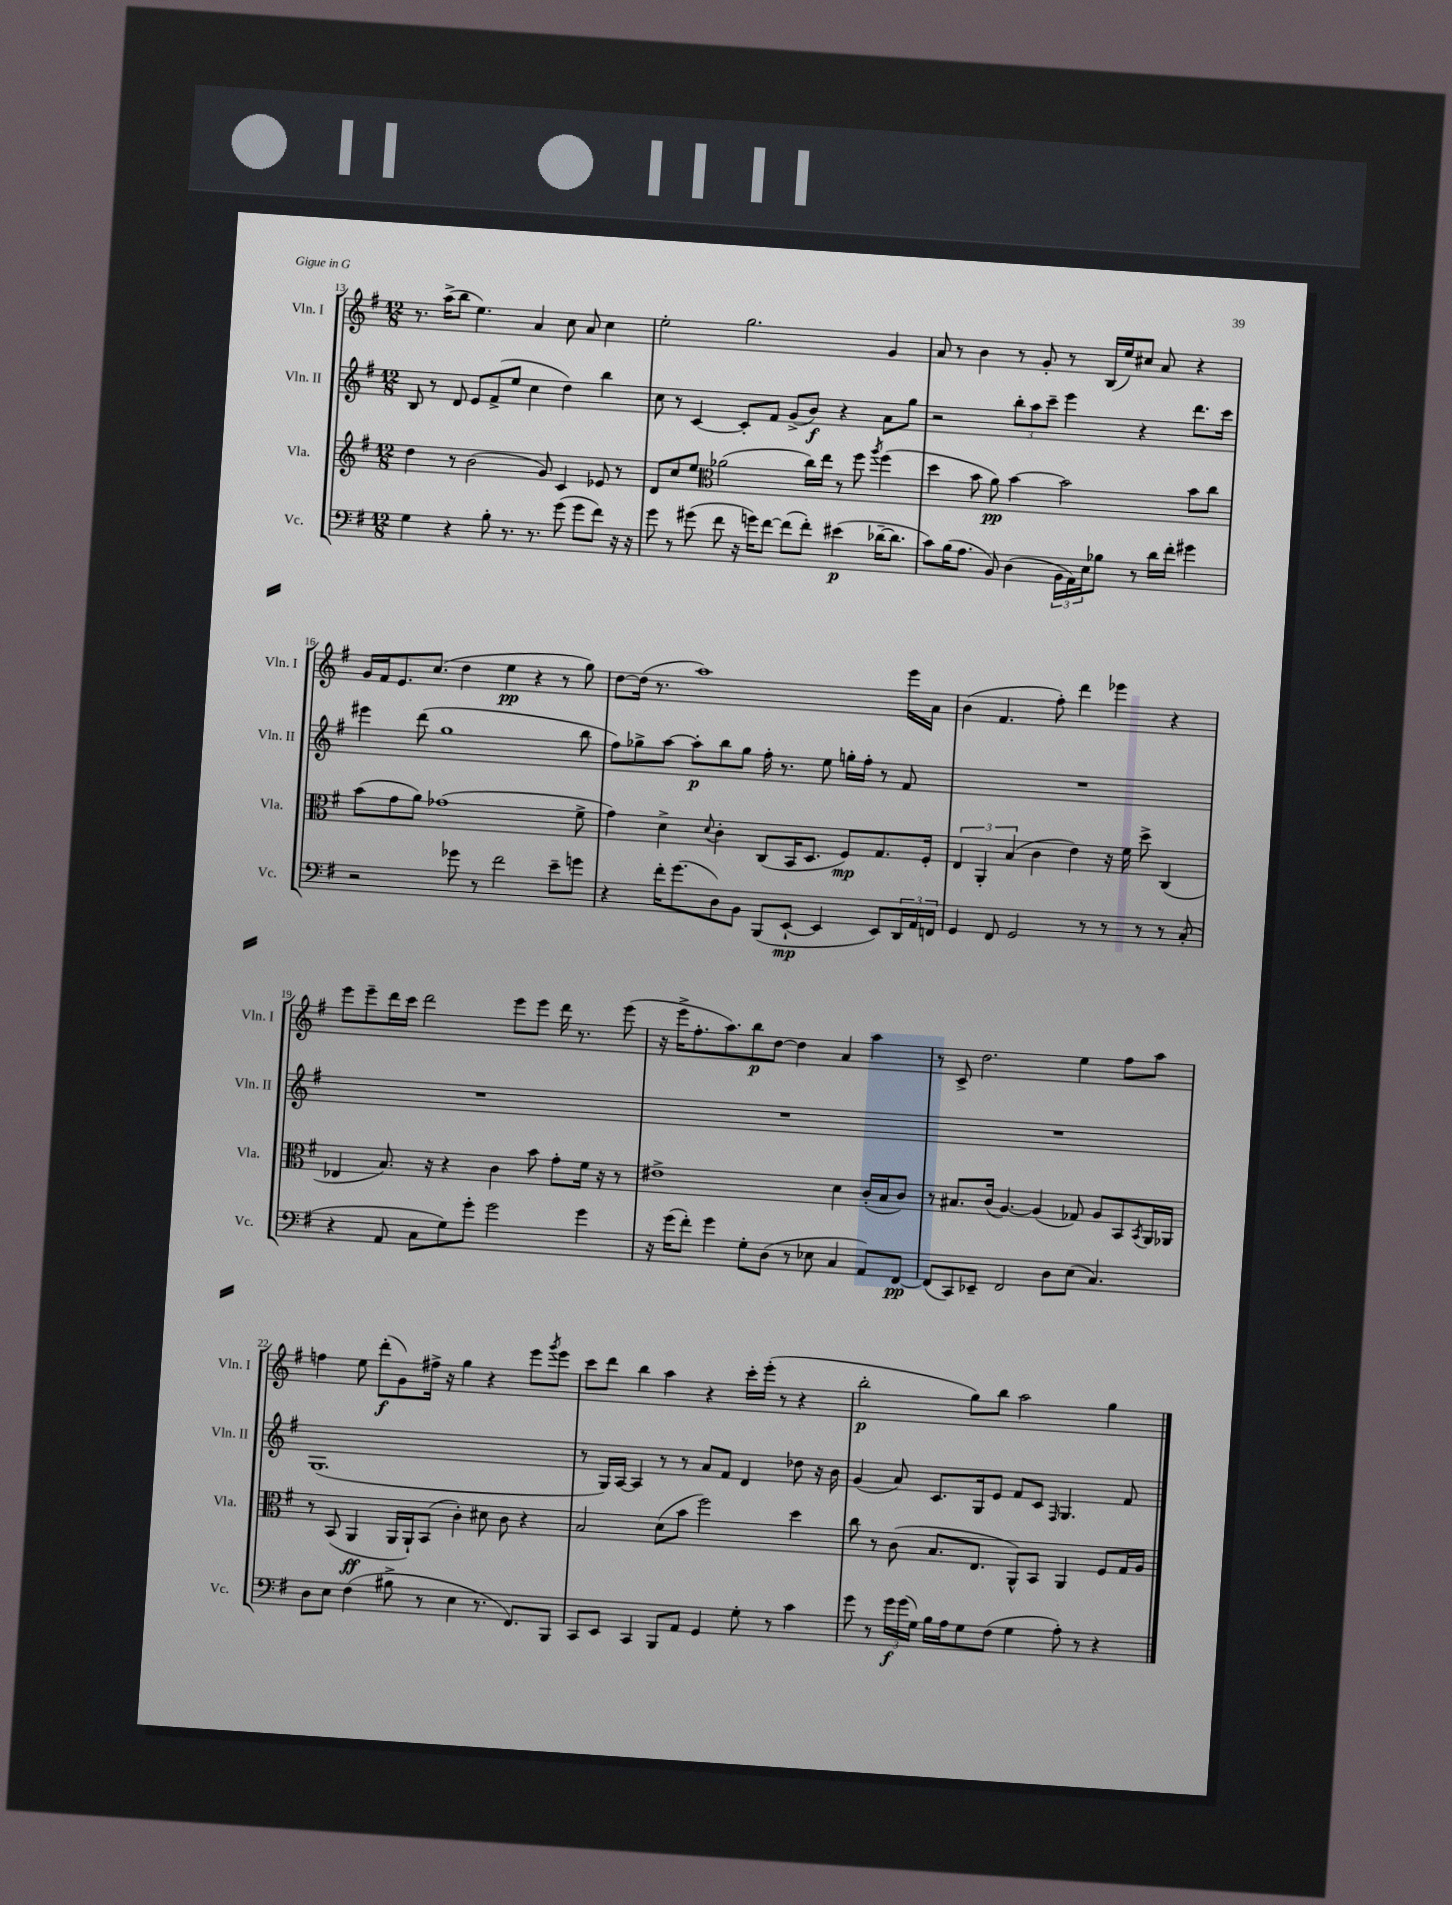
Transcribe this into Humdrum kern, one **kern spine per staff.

**kern	**dynam	**kern	**dynam	**kern	**dynam	**kern	**dynam
*part4	*part4	*part3	*part3	*part2	*part2	*part1	*part1
*staff4	*staff4	*staff3	*staff3	*staff2	*staff2	*staff1	*staff1
*I"Vc.	*	*I"Vla.	*	*I"Vln. II	*	*I"Vln. I	*
*I'Vc.	*	*I'Vla.	*	*I'Vln. II	*	*I'Vln. I	*
*clefF4	*	*clefG2	*	*clefG2	*	*clefG2	*
*k[f#]	*	*k[f#]	*	*k[f#]	*	*k[f#]	*
*M12/8	*	*M12/8	*	*M12/8	*	*M12/8	*
=13	=13	=13	=13	=13	=13	=13	=13
4G\	.	4dd\	.	8B/	.	8.r	.
.	.	.	.	8r	.	.	.
.	.	.	.	.	.	(16aa^\KL	.
4r	.	8r	.	8d/	.	8bb\J	.
.	.	(2b\	.	8e/L	.	4.ee\)	.
8B'\	.	.	.	(8f#^/	.	.	.
8.r	.	.	.	8ee/J	.	.	.
.	.	.	.	4cc\	.	4a/	.
8.r	.	.	.	.	.	.	.
.	.	8g/)	.	.	.	.	.
(8g\	.	4c/	.	4dd\)	.	8cc\	.
8g\L	.	.	.	.	.	8a/	.
8f#\J)	.	8e-X/	.	4bb\	.	4cc\	.
16r	.	8r	.	.	.	.	.
16r	.	.	.	.	.	.	.
=14	=14	=14	=14	=14	=14	=14	=14
8g\	.	8d/L	.	8cc\	.	2ee'\	.
8r	.	8cc/	.	8r	.	.	.
(8g#X\	.	8ee/J	.	[4c/	.	.	.
*	*	*clefC3	*	*	*	*	*
8f#\	.	(2a-X\	.	.	.	.	.
16r	.	.	.	8c'/L]	.	2.gg\	.
16gn\KL)	.	.	.	.	.	.	.
[8f#\J	.	.	.	8f#/J	.	.	.
(8f#\L]	.	.	.	(8g^/L	.	.	.
8f#'\J)	.	16cc\LL)	.	8b/J)	f	.	.
.	.	16ee\JJ	.	.	.	.	.
(4e#X\	p	8r	.	4r	.	.	.
.	.	8ff#\	.	.	.	.	.
.	.	8qaa/	.	.	.	.	.
[16d-X~\KL	.	(4ff#\	.	8a\L	.	4g/	.
8.d-\J]	.	.	.	.	.	.	.
.	.	.	.	8gg\J	.	.	.
=15	=15	=15	=15	=15	=15	=15	=15
8c\L)	.	4dd\	.	2r	.	8a/	.
(16B\K	.	.	.	.	.	8r	.
8.A\J	.	.	.	.	.	.	.
.	.	8b\	.	.	.	4b\	.
8BB/)	.	8a\)	pp	.	.	.	.
(4D\	.	[4b\	.	12bb'\L	.	8r	.
.	.	.	.	12aa\	.	.	.
.	.	.	.	.	.	8g'/	.
.	.	.	.	12ccc~\J	.	.	.
24BB\LL	.	2b\]	.	4eee\	.	8r	.
24AA\)	.	.	.	.	.	.	.
24E\J	.	.	.	.	.	.	.
8B-X\J	.	.	.	.	.	(16B/LL	.
.	.	.	.	.	.	16ee/J)	.
8r	.	.	.	4r	.	8cc#X/J	.
16d\LL	.	.	.	.	.	8a/	.
16f#'\JJ	.	.	.	.	.	.	.
4g#X\	.	8b\L	.	8.ddd\L	.	4r	.
.	.	8cc\J	.	.	.	.	.
.	.	.	.	16ccc\Jk	.	.	.
!!LO:LB:g=z
=16	=16	=16	=16	=16	=16	=16	=16
2r	.	(8b\L	.	4eee#X\	.	16g/LL	.
.	.	.	.	.	.	16f#/J	.
.	.	8g\	.	.	.	8.e/	.
.	.	8a\J)	.	(8ddd\	.	.	.
.	.	.	.	.	.	(8.cc/J	.
.	.	(1g-X	.	1gg	.	.	.
8g-X\	.	.	.	.	.	4dd\	.
8r	.	.	.	.	.	.	.
2f#\	.	.	.	.	.	4ee\	pp
.	.	.	.	.	.	4r	.
8e~\L	.	.	.	.	.	8r	.
8gn\J	.	8f#^\	.	8bb\	.	8gg\)	.
=17	=17	=17	=17	=17	=17	=17	=17
4r	.	4g\)	.	8ff#\L)	.	[8dd\L	.
.	.	.	.	8gg-X^\	.	(16dd\Jk]	.
.	.	.	.	.	.	8.r	.
16f#'\KL	.	4d^\	.	[8aa\J	.	.	.
(8.g\	.	.	.	.	.	.	.
.	.	.	.	8aa'\L]	p	1aa)	.
.	.	8qqd/	.	.	.	.	.
8D\)	.	4c'\	.	8bb\	.	.	.
8BB\J	.	.	.	8gg-\J	.	.	.
(8BBB/L	.	(8C/L	.	16ff#'\	.	.	.
.	.	.	.	8.r	.	.	.
[8EE`/J	mp	16BB/K	.	.	.	.	.
.	.	8.D/J	.	.	.	.	.
4EE/]	.	.	.	8ee\	.	.	.
.	.	8F#/L)	mp	16ggn'\LL	.	.	.
.	.	.	.	16ff#'\JJ	.	.	.
8EE/L)	.	8.G/	.	8r	.	.	.
24DD/L	.	.	.	8f#/	.	16eee\LL	.
24AA/	.	.	.	.	.	.	.
.	.	16F#'/Jk	.	.	.	16a\JJ	.
24FFn/JJ	.	.	.	.	.	.	.
=18	=18	=18	=18	=18	=18	=18	=18
4GG/	.	6E/	.	1.r	.	(4b\	.
.	.	6AA'/	.	.	.	.	.
8FF#/	.	.	.	.	.	4.f#/	.
.	.	(6B/	.	.	.	.	.
2GG/	.	.	.	.	.	.	.
.	.	4c\	.	.	.	.	.
.	.	.	.	.	.	8ff#'\)	.
.	.	4e\)	.	.	.	4ddd\	.
8r	.	.	.	.	.	.	.
8r	.	16r	.	.	.	4eee-X\	.
.	.	16f#\	.	.	.	.	.
8r	.	8dd^\	.	.	.	.	.
8r	.	(4C/	.	.	.	4r	.
(8C'/	.	.	.	.	.	.	.
!!LO:LB:g=z
=19	=19	=19	=19	=19	=19	=19	=19
4r	.	4E-X/	.	1.r	.	8eee\L	.
.	.	.	.	.	.	8eee~\	.
8AA/	.	8.B/)	.	.	.	16ddd\L	.
.	.	.	.	.	.	16ccc\JJ	.
8C\L	.	.	.	.	.	2ddd\	.
.	.	16r	.	.	.	.	.
8G\)	.	4r	.	.	.	.	.
8g'\J	.	.	.	.	.	.	.
2g\	.	4c\	.	.	.	.	.
.	.	.	.	.	.	8eee\L	.
.	.	8b\	.	.	.	8eee\J	.
.	.	8g'\L	.	.	.	16ddd\	.
.	.	.	.	.	.	8.r	.
4g\	.	16f#\Jk	.	.	.	.	.
.	.	16r	.	.	.	.	.
.	.	8r	.	.	.	(8eee\	.
=20	=20	=20	=20	=20	=20	=20	=20
16r	.	1e#X^	.	1.r	.	16r	.
(16g\KL	.	.	.	.	.	16eee^\KL	.
8f#'\J)	.	.	.	.	.	8.ff#'\	.
4g\	.	.	.	.	.	.	.
.	.	.	.	.	.	8.aa\)	.
8G'\L	.	.	.	.	.	8bb\	p
(8D\J	.	.	.	.	.	[8dd\J	.
8r	.	.	.	.	.	4dd\]	.
8E-X\	.	.	.	.	.	.	.
4C/	.	4d\	.	.	.	4a/	.
8AA/L)	.	(16c'/LL	.	.	.	4aa\	.
.	.	16B/J	.	.	.	.	.
[8FF#/J	pp	8c/J)	.	.	.	.	.
=21	=21	=21	=21	=21	=21	=21	=21
(8FF#/L]	.	8r	.	1.r	.	8r	.
8CC/)	.	8.B#X/L	.	.	.	8c^/	.
8EE-X~/J	.	.	.	.	.	2.dd\	.
.	.	(16c/Jk	.	.	.	.	.
2FF#/	.	[4.A/)	.	.	.	.	.
.	.	(4A/]	.	.	.	.	.
8D\L	.	.	.	.	.	.	.
(8E\J	.	8G-X/)	.	.	.	4ee\	.
4.C/)	.	8A/L	.	.	.	.	.
.	.	8BB/	.	.	.	8ff#\L	.
.	.	8qBB/	.	.	.	.	.
.	.	16AA/L	.	.	.	8aa\J	.
.	.	16AA-X/JJ	.	.	.	.	.
!!LO:LB:g=z
=22	=22	=22	=22	=22	=22	=22	=22
8D\L	.	8r	.	(1.G	.	4ffn\	.
8E\J	.	(8BB/	.	.	.	.	.
(4F#\	.	4AA/	ff	.	.	8ee\	.
.	.	.	.	.	.	(8ddd'\L	f
8B#X^\	.	16AA/LL	.	.	.	8g\)	.
.	.	16AA`/J)	.	.	.	.	.
8r	.	(8BB/J	.	.	.	16ff#X^\Jk	.
.	.	.	.	.	.	16r	.
4E\	.	4c'\)	.	.	.	4gg\	.
8.r	.	8d#X\	.	.	.	4r	.
.	.	8c\	.	.	.	.	.
8.FF#/L)	.	.	.	.	.	.	.
.	.	4r	.	.	.	8eee\L	.
.	.	.	.	.	.	8qggg/	.
8BBB/J	.	.	.	.	.	8eee\J	.
=23	=23	=23	=23	=23	=23	=23	=23
8CC/L	.	2B/	.	8r	.	8ccc\L	.
8EE/J	.	.	.	16G/LL)	.	8ddd\J	.
.	.	.	.	[16A/JJ	.	.	.
4CC/	.	.	.	4A/]	.	4bb\	.
8BBB/L	.	(8d\L	.	8r	.	4aa\	.
8AA/J	.	8b\J	.	8r	.	.	.
4GG/	.	2ff#\)	.	8a/L	.	4r	.
.	.	.	.	8f#/J	.	.	.
8G'\	.	.	.	4d/	.	16ccc'\LL	.
.	.	.	.	.	.	(16eee'\JJ	.
8r	.	.	.	.	.	8r	.
4c\	.	4dd\	.	8dd-X\	.	4r	.
.	.	.	.	16r	.	.	.
.	.	.	.	16b\	.	.	.
=24	=24	=24	=24	=24	=24	=24	=24
8g\	.	8cc\	.	(4g/	.	2bb'\	p
8r	.	8r	.	.	.	.	.
24g\LL	f	(8c\	.	8a/)	.	.	.
(24g\	.	.	.	.	.	.	.
24G\JJ)	.	.	.	.	.	.	.
16B\LL	.	8.B/L	.	8.c/L	.	.	.
16A\J	.	.	.	.	.	.	.
8G\	.	.	.	.	.	8gg\L)	.
.	.	8.E/J	.	16G/k	.	.	.
(8F#\J	.	.	.	8e/J	.	8bb\J	.
4G\	.	8AA^^/L)	.	8f#/L	.	2aa\	.
.	.	8BB/J	.	8c/J	.	.	.
.	.	.	.	16qqF#/	.	.	.
8A'\)	.	4AA/	.	4.G/	.	.	.
8r	.	.	.	.	.	.	.
4r	.	8F#/L	.	.	.	4gg\	.
.	.	16G/L	.	8f#/	.	.	.
.	.	16A/JJ	.	.	.	.	.
==	==	==	==	==	==	==	==
*-	*-	*-	*-	*-	*-	*-	*-
